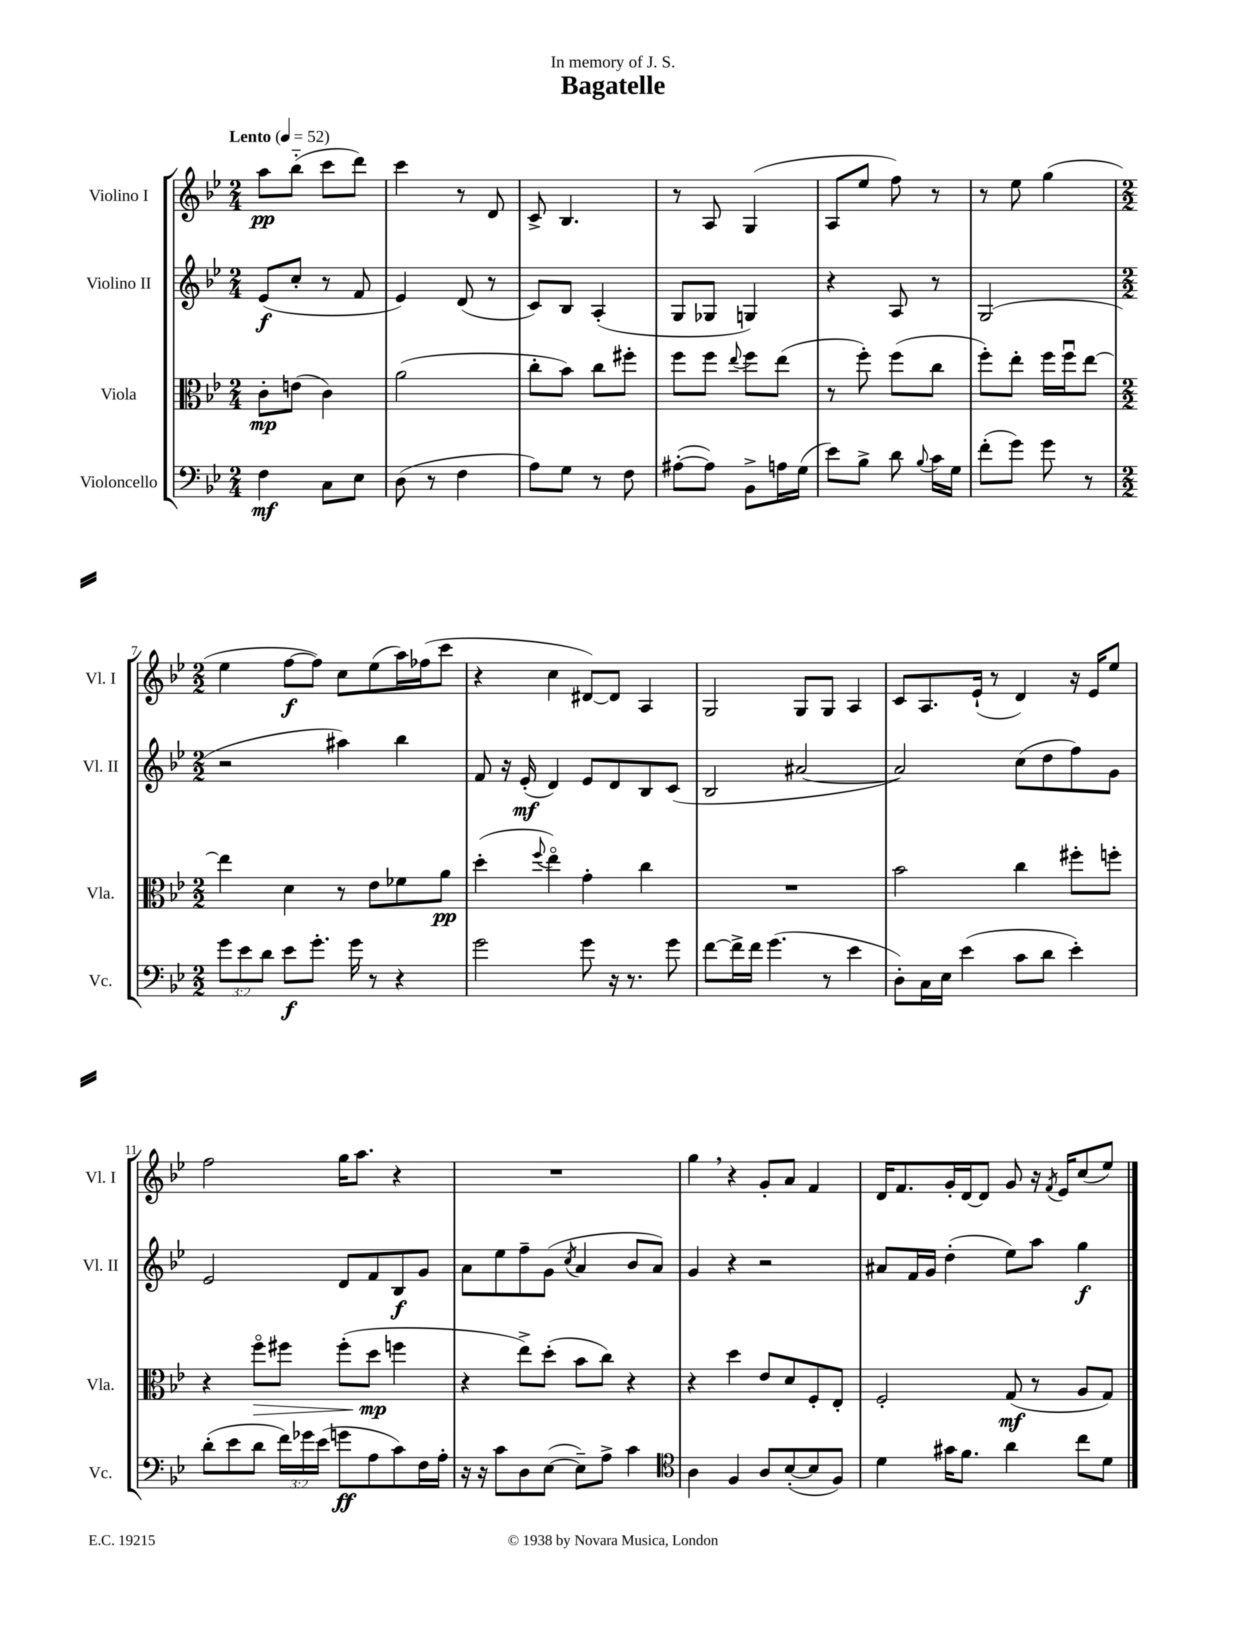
\header { title = "Bagatelle" dedication = "In memory of J. S." }
<<
\new StaffGroup <<
\new Staff = "s0" \with { instrumentName = "Violino I" shortInstrumentName = "Vl. I" } {
    \clef treble \key bes \major \numericTimeSignature \time 2/4 \tempo "Lento" 4 = 52
    \autoBeamOff a''8[\pp bes''8]-_( c'''8[ d'''8]) |
    c'''4 r8 d'8 |
    c'8-> bes4. |
    r8 a8 g4( |
    a8[ ees''8] f''8) r8 |
    r8 ees''8 g''4( |
    \numericTimeSignature \time 2/2 ees''4 f''8[~\f f''8]) c''8[ ees''8( a''16) fes''16( c'''8] |
    r4 c''4 dis'8[~) dis'8] a4 |
    g2 g8[ g8] a4 |
    c'8[ a8. ees'16]-!( r8 d'4) r16 ees'16[ ees''8] |
    f''2 g''16[ a''8.] r4 |
    R1 |
    g''4 \breathe r4 g'8[-. a'8] f'4 |
    d'16[ f'8. g'16-. d'16~ d'8] g'8 r16 \acciaccatura { f'8 } ees'16[ c''8( ees''8]) \bar "|." |
}
\new Staff = "s1" \with { instrumentName = "Violino II" shortInstrumentName = "Vl. II" } {
    \clef treble \key bes \major \numericTimeSignature \time 2/4
    \autoBeamOff ees'8[\f( c''8]-. r8 f'8 |
    ees'4) d'8( r8 |
    c'8[) bes8] a4-.( |
    g8[ ges8] g4) |
    r4 a8 r8 |
    g2( |
    \numericTimeSignature \time 2/2 r2 ais''4) bes''4 |
    f'8 r16 ees'16-.\mf( d'4) ees'8[ d'8 bes8 c'8]( |
    bes2 ais'2~ |
    ais'2) c''8[( d''8 f''8) g'8] |
    ees'2 d'8[ f'8 bes8\f g'8] |
    a'8[ ees''8 f''8-- g'8]( \acciaccatura { c''8 } a'4 bes'8[ a'8]) |
    g'4 r4 r2 |
    ais'8[ f'16 g'16] d''4-.( ees''8[) a''8] g''4\f \bar "|." |
}
\new Staff = "s2" \with { instrumentName = "Viola" shortInstrumentName = "Vla." } {
    \clef alto \key bes \major \numericTimeSignature \time 2/4
    \autoBeamOff c'8[-.\mp e'8]( c'4) |
    a'2( |
    c''8[-. bes'8]) c''8[ fis''8]-. |
    f''8[ f''8] \appoggiatura { ees''8 } f''8[ ees''8]( |
    r8 f''8-.) f''8[( c''8] |
    f''8[-.) ees''8]-. f''16[ f''16\downbow ees''8]~ |
    \numericTimeSignature \time 2/2 ees''4 d'4 r8 ees'8[ fes'8 a'8]\pp |
    d''4-.( \appoggiatura { f''8 } ees''4\flageolet) g'4-. c''4 |
    R1 |
    bes'2 c''4 fis''8[-. f''8]-. |
    r4 f''8[\flageolet\> fis''8] fis''8[-.( d''8]\mp\! f''4 |
    r4 ees''8[->) d''8]-.( bes'8[ c''8]) r4 |
    r4 d''4 ees'8[ d'8 f8-. ees8]-. |
    f2-. g8\mf( r8 a8[ g8]) \bar "|." |
}
\new Staff = "s3" \with { instrumentName = "Violoncello" shortInstrumentName = "Vc." } {
    \clef bass \key bes \major \numericTimeSignature \time 2/4 \override Staff.TupletNumber.text = #tuplet-number::calc-fraction-text
    \autoBeamOff f4\mf c8[ ees8] |
    d8( r8 f4 |
    a8[) g8] r8 f8 |
    ais8[~-.( ais8]) bes,8[-> a16 g16]( |
    ees'8[) bes8]-> d'8 \appoggiatura { bes8 } c'16[ g16] |
    f'8[-.( g'8]) g'8 r8 |
    \numericTimeSignature \time 2/2 \tuplet 3/2 { g'8[ ees'8 d'8] } ees'8[\f g'8.]-. g'16 r8 r4 |
    g'2 g'8 r16 r8. g'8 |
    f'8[~ f'16-> f'16] g'4.( r8 ees'4 |
    d8[-.) c16 ees16] ees'4( c'8[ d'8] ees'4-.) |
    d'8[-.( ees'8 d'8] \tuplet 3/2 { f'16[) ges'16 ees'16]( } g'8[\ff a8 c'8) f16 a16]-. |
    r16 r16 c'8[ d8 ees8]~( ees8[--) a8]-> c'4 |
    \clef tenor a4 f4 a8[ bes8~-.( bes8 f8]) |
    d'4 gis'16[ f'8.] a'4 c''8[ d'8] \bar "|." |
}
>>
>>
